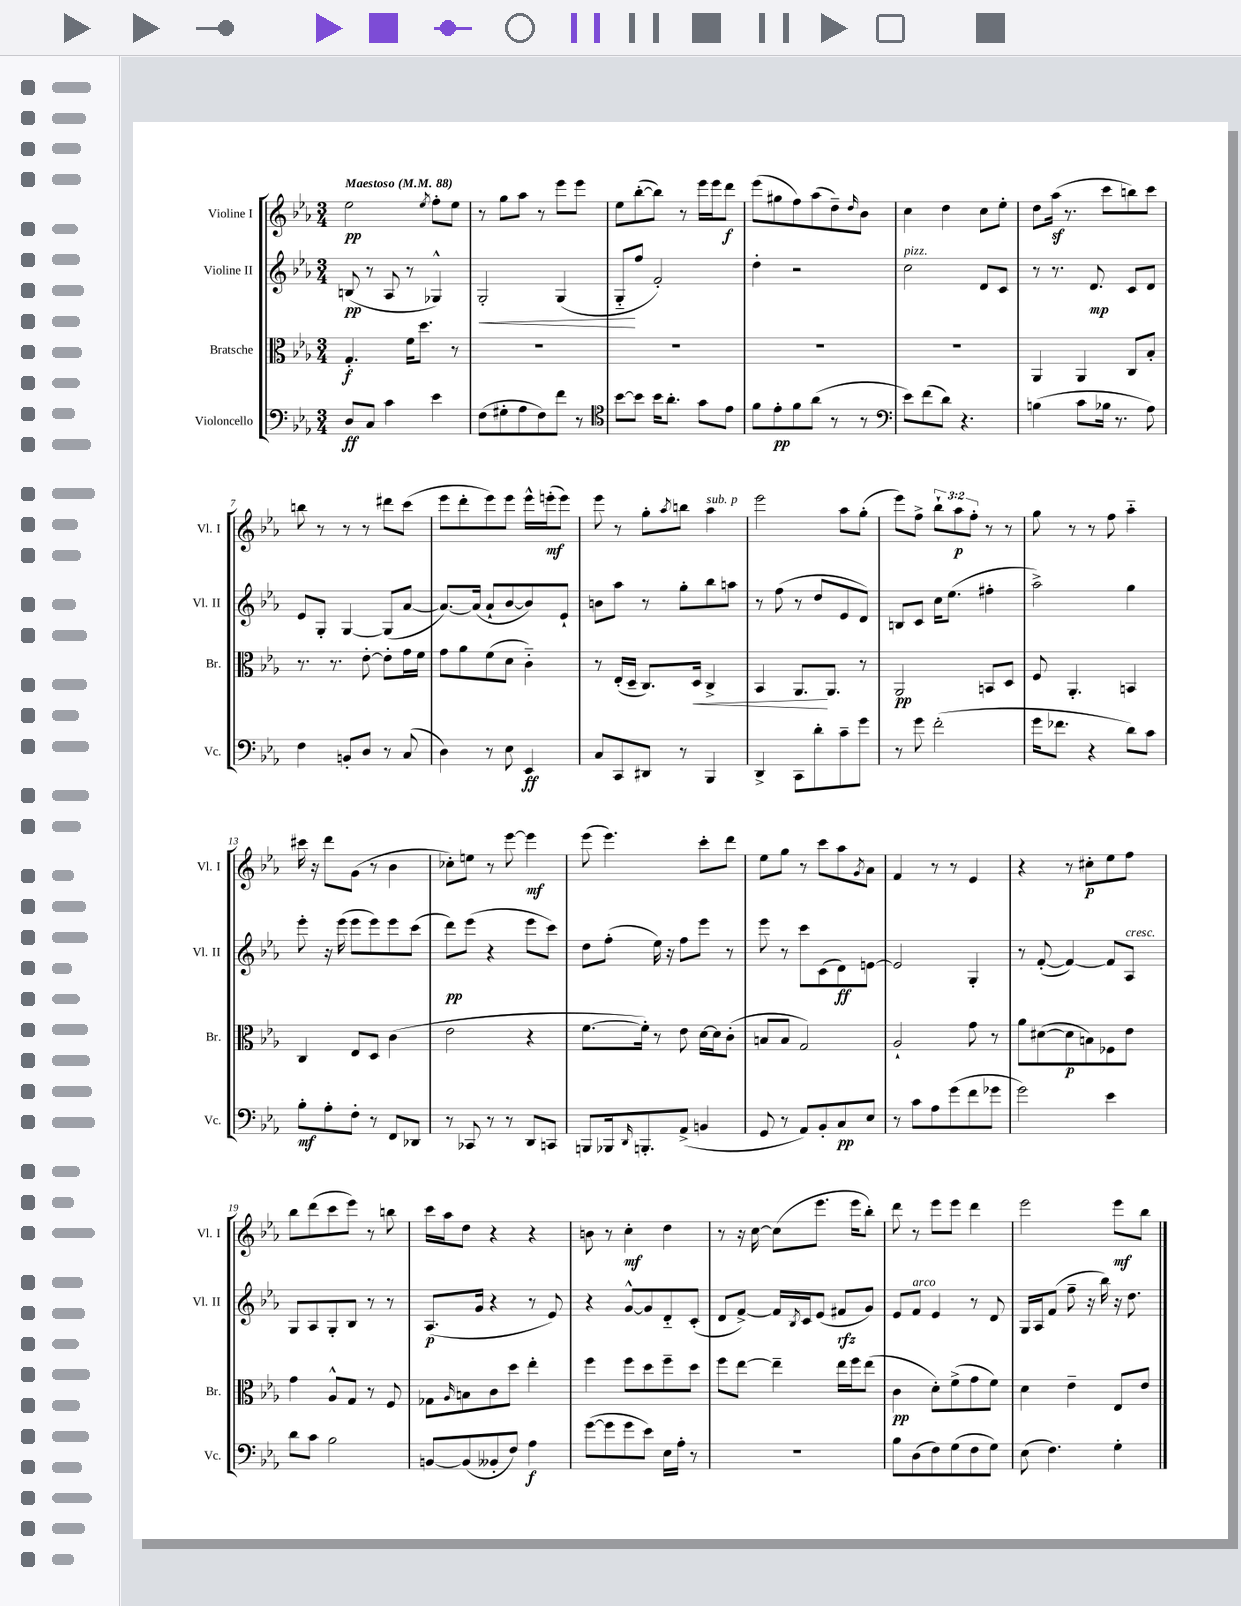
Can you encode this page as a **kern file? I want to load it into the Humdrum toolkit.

**kern	**kern	**kern	**kern
*staff4	*staff3	*staff2	*staff1
*clefF4	*clefC3	*clefG2	*clefG2
*k[b-e-a-]	*k[b-e-a-]	*k[b-e-a-]	*k[b-e-a-]
*M3/4	*M3/4	*M3/4	*M3/4
*MM88	*MM88	*MM88	*MM88
8D/L	4.G'/	(8B/	2ee-\
8C/J	.	8r	.
4c\	.	8A-/	.
.	16f\LK	8r	.
.	8.dd\J	.	.
.	.	.	8qee-/
4e-\	.	4G-^^/)	8ff'\L
.	8r	.	8ee-\J
=	=	=	=
(8F\L	2.r	2G'/	8r
8G#'\	.	.	8gg\L
8A-\	.	.	8aa-\J
8F\)	.	.	8r
8f\J	.	(4G/	8eee-\L
8r	.	.	8eee-\J
=	=	=	=
*clefC4	*	*	*
[8b-\L	2.r	8G'~/L	8ee-\L
8b-\]J	.	8ff/J	([8bb-'\
16b-\LK	.	2f'/)	8bb-\]J)
8.a-'\J	.	.	.
.	.	.	8r
8g\L	.	.	16eee-\LL
.	.	.	16eee-\J
8e-\J	.	.	8ddd\J
=	=	=	=
8f\L	2.r	4dd'\	(8eee-\L
8e-'\	.	.	8gg#\
8f\	.	2r	8ff\)
(8a-\J	.	.	(8aa-\
8r	.	.	8dd~\)
.	.	.	16qqdd/
8r	.	.	8b-\J
=	=	=	=
*clefF4	*	*	*
8e-\L)	2.r	2cc\	4cc\
(8f\	.	.	.
8d\J)	.	.	4dd\
4.r	.	.	.
.	.	8d/L	8cc\L
.	.	8c/J	8ee-'\J
=	=	=	=
(4B\	4AA-/	8r	8dd\L
.	.	8.r	(16aa-\Jk
.	.	.	8.r
8c\L	4AA-/	.	.
.	.	8.d/	.
16B-\Jk	.	.	8ccc\L
8.r	.	.	.
.	8C/L	8c/L	8bb\)
8A-\)	8B-'/J	8d/J	8ccc\J
=	=	=	=
4F\	8.r	8e-/L	8bb\
.	.	8G'/J	8r
.	8.r	.	.
8BB'/L	.	[4G/	8r
8D/J	[8e-'\	.	8r
8r	8e-'\]L	(8G/]L	8ddd#\L
(8C/	16g\L	[8a-/J	(8ccc\J
.	16f\JJ	.	.
=	=	=	=
4D\)	8g\L	8.a-/_L)	8eee-\L
.	8a-\	.	8ddd'\
.	.	(16a-/]Jk	.
8r	(8f\	8a-`/L	8eee-\)
8E-\	8d\J	[8b-/	8eee-\J
4EE-/	4c'~\)	8b-/])	16eee-^^\LL
.	.	.	(16eee'\J
.	.	8e-`/J	8eee\J)
=	=	=	=
8C/L	8r	8b\L	8eee-\
8CC/	(16E-'/LL	8aa-\J	8r
.	16D~/JJ	.	.
8DD#/J	8.C/L)	8r	8gg'\L
.	.	.	8qaa-/
8r	.	8gg'\L	8bb\J
.	16D/Jk	.	.
4BBB-/	4C^/	8bb-\	4aa-\
.	.	8aa\J	.
=	=	=	=
4DD^/	4BB-/	8r	2eee-\
.	.	(8ff\	.
8CC\L	8.AA-/L	8r	.
8d'\	.	8dd/L	.
.	8.AA-/J	.	.
8c~\	.	8e-/	8aa-\L
8g\J	8r	8d/J)	(8gg'\J
=	=	=	=
8r	2AA-/	8B/L	8eee-\L)
8g\	.	8c/J	8ff^\J
(2f'\	.	16cc\LK	12bb-`\L
.	.	(8.ee-\J	.
.	.	.	12aa-\
.	.	.	12ff'\J
.	8BB/L	4ff#'\	8r
.	8D/J	.	8r
=	=	=	=
16g\LK	8F/	2aa-^\)	8gg\
8.f-\J	.	.	.
.	4.AA-'/	.	8r
4r	.	.	8r
.	.	.	8ff\
8d\L)	4BB/	4gg\	4aa-'~\
8c\J	.	.	.
=	=	=	=
8B-'\L	4C/	8eee-'\	16ccc#\
.	.	.	16r
8A-'\	.	16r	8ddd\L
.	.	(16eee-\	.
8F'\J	8E-/L	8eee-\L	(8g\J
8r	8D/J	8eee-\)	8r
8FF/L	(4c\	8eee-\	4b-\
8DD-/J	.	(8ccc\J	.
=	=	=	=
8r	2e-\	8ddd\L)	8cc-'\L)
8CC-/	.	(8eee-\J	8ee\J
8r	.	4r	8r
8r	.	.	[8eee-\
8DD/L	4r	8eee-\L	4eee-\]
8CC/J	.	8ccc\J)	.
=	=	=	=
8BBB/L	[8.f\L	8dd\L	(8eee-\
16BBB-/k	.	(8ff'\J	4.eee-\)
16qqDD/	.	.	.
8.BBB'/	16f'\]Jk)	.	.
.	8r	16ee-\)	.
.	.	16r	.
(8AA-^/J	8e-\	8ff\L	.
4BB/	[16d\LL	8eee-\J	8ccc'\L
.	16d\]J	.	.
.	(8c'\J	8r	8ddd\J
=	=	=	=
8GG/	8B/L	8eee-\	8ee-\L
8r	8B/J	8r	8gg\J
8AA-/L)	2G/)	8ccc\L	8r
8BB-'/	.	(8c\	8ccc\L
8C/	.	8d\)	8aa-\
.	.	.	8qg/
8E-/J	.	[8e\J	8a-\J
=	=	=	=
8r	2A-`/	2e/]	4f/
8c\L	.	.	.
8A-\	.	.	8r
(8g\	.	.	8r
8f\	8g\	4G'/	4e-/
8g-\J	8r	.	.
=	=	=	=
2g\)	8a-\L	8r	4r
.	([8d#\	([8f'/	.
.	8d#\]	4f/_)	8r
.	8B\)	.	8cc#'\L
4e-\	8F-\	8f/]L	8ee-\
.	8e-\J	8A-/J	8ff\J
=	=	=	=
8d\L	4g\	8G/L	8bb-\L
8c\J	.	8A-/	(8ddd\
2B-\	8A-^^/L	8G'/	8ccc\
.	8G/J	8B-/J	8eee-\J)
.	8r	8r	8r
.	8F/	8r	8bb\
=	=	=	=
[8BB/L	8G-\L	(8.A-/L	16ccc\LL
.	.	.	16aa-\J
.	16qqA-/	.	.
(8BB/]	8B\	.	8dd\J
.	.	16g/Jk	.
8BB--'/	8c\	4r	4r
8F/J)	8dd\J	.	.
4A-\	4ee-'\	8r	4r
.	.	8e-/)	.
=	=	=	=
([8g\L	4ff\	4r	8b\
8g\]	.	.	8r
8g\	8ff\L	[8g^^/L	4cc'\
8e-\J)	8dd\	8g/]	.
16E-\LL	8ff~\	8d'~/	4dd\
16A-'\JJ	.	.	.
8r	8dd\J	(8c'/J	.
=	=	=	=
2.r	8ff\L	8d/L	8r
.	[8ee-\J	[8f^/J)	16r
.	.	.	[16cc\
.	4ee-~\]	16f/]LL	(8cc\]L
.	.	8qB-/	.
.	.	16c/J	.
.	.	(8e-/J	8.eee-\J
.	16ee-\LL	8f#/L	.
.	16ff\J	.	16eee-\LK
.	(8ee-\J	8g/J)	8bb-'\J)
=	=	=	=
8B-\L	4c\	8e-/L	8ddd\
(8D\	.	8f/J	8r
8F\)	8d'\L)	4e-/	8eee-\L
(8G\	(8f^\	.	8eee-\J
8F\	8g\	8r	4ddd\
8G\J)	8f\J)	8d/	.
=	=	=	=
(8E-\	4d\	16G/LL	2eee-\
.	.	16A-/J	.
4.F\)	.	(8f/J	.
.	4e-~\	8ff~\	.
.	.	16r	.
.	.	16bb-\)	.
4G'\	8E-/L	16r	8eee-\L
.	.	8.dd\	.
.	8e-/J	.	8bb-\J
==	==	==	==
*-	*-	*-	*-
